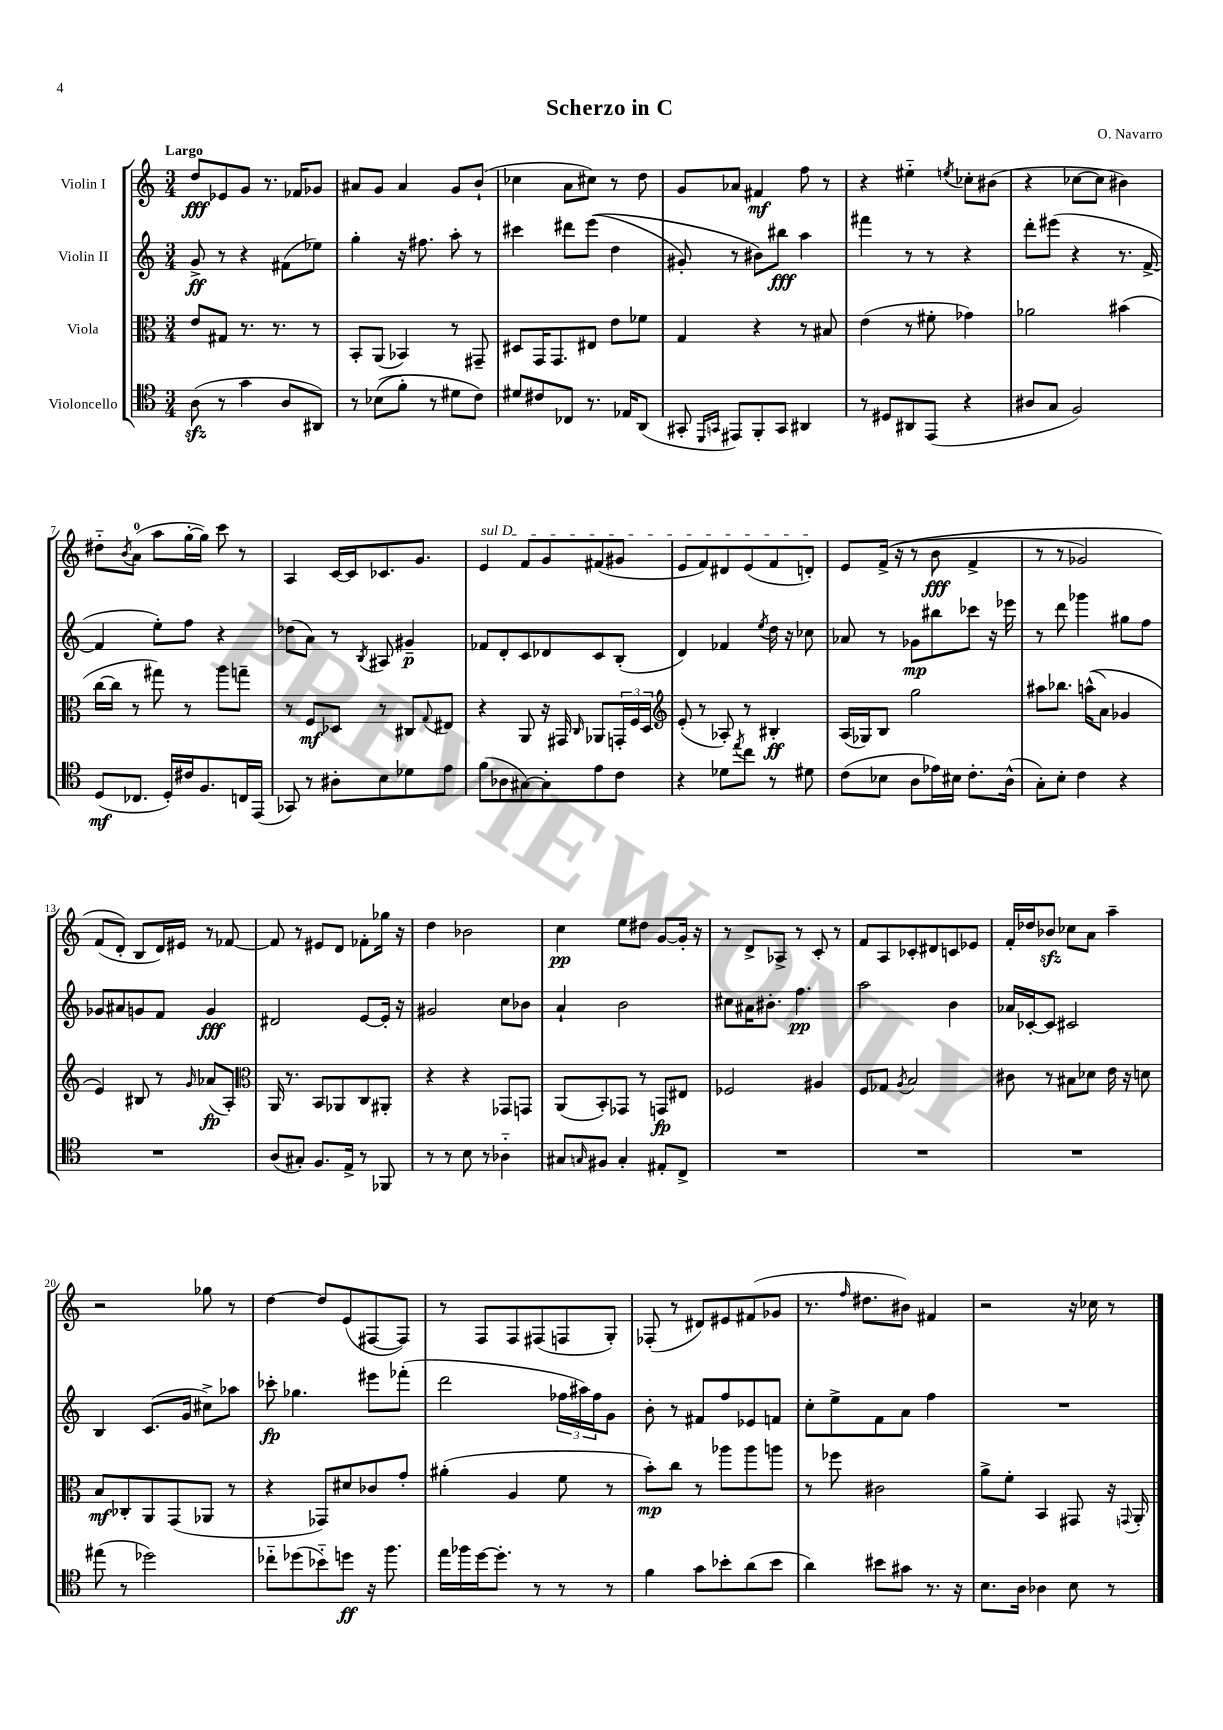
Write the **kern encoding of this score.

**kern	**kern	**kern	**kern
*staff4	*staff3	*staff2	*staff1
*clefC4	*clefC3	*clefG2	*clefG2
*k[]	*k[]	*k[]	*k[]
*M3/4	*M3/4	*M3/4	*M3/4
(8A	8e	8g^	8dd
8r	8G#	8r	8e-
4g	8.r	4r	8g
.	.	.	8.r
.	8.r	.	.
8A	.	(8f#	.
.	.	.	16f-
8AA#)	8r	8ee-)	8g-
=	=	=	=
8r	8BB'	4gg'	8a#
&((8B-	(8AA	.	8g
8f')	4BB-)	16r	4a#
.	.	8.ff#	.
8r	.	.	.
8d#	8r	8aa'	8g
8c&)	8GG#~	8r	(8b`
=	=	=	=
8d#	8D#	4ccc#	4cc-
8c#	16GG	.	.
.	8.GG	.	.
8C-	.	8ddd#	8a
8.r	8E#	&((8eee	8cc#)
.	8e	4dd	8r
16E-	.	.	.
(8AA	8f-	.	8dd
=	=	=	=
8GG#'	4G	8g#')	8g
16qqDD	.	.	.
16qqGG	.	.	.
8EE#)	.	8r	8a-
8FF'	4r	8b#&)	4f#
8GG	.	8bb#	.
4AA#	8r	4aa	8ff
.	8B#	.	8r
=	=	=	=
8r	(4e	4fff#	4r
8D#	.	.	.
8AA#	8r	8r	4ee#'~
(8EE	8f#'	8r	.
.	.	.	8qee
4r	4g-)	4r	8cc-'
.	.	.	(8b#
=	=	=	=
8A#	2a-	8ddd'	4r
8G	.	(8eee#	.
2F)	.	4r	[8cc-
.	.	.	8cc-]
.	(4b#	8.r	4b#)
.	.	[16f^	.
=	=	=	=
(8D	[16cc	4f]	8dd#'~
.	16cc]	.	.
.	.	.	8qb
8.C-	8r	.	(8a
.	8gg#)	8ee')	8aa
16D')	.	.	.
16c#	8r	8ff	[16gg'
8.F	.	.	16gg])
.	8aa	4r	8ccc
16C	8gg~	.	8r
(16EE	.	.	.
=	=	=	=
8GG-)	8r	(8dd-	4A
8r	8F	8a)	.
8A#'	8D-	8r	[16c
.	.	.	16c]
.	.	8qB	.
8B	8r	8A#	8.c-
8d-	8C#	4g#~	.
.	.	.	8.g
.	8qqG	.	.
8e	8E#	.	.
=	=	=	=
(8f	4r	8f-	4e
8A-	.	8d'	.
[8G#)	8AA	8c	8f
8G#']	16r	8d-	8g
.	16GG#	.	.
.	16qqC	.	.
8e	8AA-	8c	(8f#
8c	24GG'	(8B'	8g#
.	24F	.	.
.	24D	.	.
=	=	=	=
*	*clefG2	*	*
4r	(8e'	4d)	8e
.	8r	.	8f)
8d-	8A-')	4f-	8d#
8qee	.	.	.
8cc	8r	.	(8e
.	.	8qee	.
8r	4B#'	16dd	8f
.	.	16r	.
8d#	.	8cc-	8d')
=	=	=	=
(8c	(16A	8a-	8e
.	16G-)	.	.
8B-	8B	8r	&((16f^
.	.	.	16r
8A	2gg	8g-	8r
16e-)	.	8bb#	8b
16B#	.	.	.
8.c'	.	8ccc-	4f^
.	.	16r	.
(16A^^	.	16eee-	.
=	=	=	=
8G')	8aa#	8r	8r
8B'	8.bb-	8ddd	8r
4c	.	4ggg-	2g-)
.	&((16aa^^	.	.
.	8a)	.	.
4r	4g-	8gg#	.
.	.	8ff	.
=	=	=	=
2.r	4e&)	8g-	(8f
.	.	8a#	8d'&)
.	8B#	8g	8B
.	8r	8f	16d)
.	.	.	16e#
.	16qqg	.	.
.	(8a-	4g	8r
.	8A')	.	[8f-
=	=	=	=
*	*clefC3	*	*
(8A	16AA	2d#	8f-]
.	8.r	.	.
8G#')	.	.	8r
8.F	8BB	.	8e#
.	8AA-	.	8d
16E^	.	.	.
8r	8C	[8e	8f-'
8FF-	8AA#'	16e']	16gg-
.	.	16r	16r
=	=	=	=
8r	4r	2g#	4dd
8r	.	.	.
8B	4r	.	2b-
8r	.	.	.
4A-'~	8GG-	8cc	.
.	8GG	8b-	.
=	=	=	=
8G#	(8AA	4a`	4cc
16qqG	.	.	.
8F#	8BB')	.	.
4G'	8GG-	2b	8ee
.	8r	.	8dd#
8E#'	8GG	.	[8g
8C^	8E#	.	16g']
.	.	.	16r
=	=	=	=
2.r	2F-	8cc#	8r
.	.	16a#	8d^
.	.	8.b#'	.
.	.	.	8A-^
.	.	4.ff	8r
.	4A#	.	8c'
.	.	.	8r
=	=	=	=
2.r	8F	2aa	8f
.	8G-	.	8A
.	8qA	.	.
.	2B	.	8c-'
.	.	.	8d#
.	.	4b	8c
.	.	.	8e-
=	=	=	=
2.r	8c#	16a-	16f'
.	.	[16c-'	16dd-
.	8r	8c-]	8b-
.	8B#	2c#	8cc-
.	8d-	.	8a
.	16e	.	4aa~
.	16r	.	.
.	8d	.	.
=	=	=	=
(8ee#	8B	4B	2r
8r	8C-'	.	.
2dd-)	8AA	(8.c	.
.	(8GG	.	.
.	.	16g	.
.	8AA-	8cc#^)	8gg-
.	8r	8aa-	8r
=	=	=	=
8cc-'~	4r	8ccc-'	[4dd
(8dd-	.	4.gg-	.
8b-'~)	8GG-)	.	8dd]
8dd	8d#	.	(8e
16r	8c-	8eee#	[8F#
8.ff	.	.	.
.	8g'	(8fff-'	8F#])
=	=	=	=
16ee	(4a#'	2ddd	8r
16ff-	.	.	.
[16dd	.	.	8F
8.dd']	.	.	.
.	4A	.	8F
8r	.	.	(8F#
8r	8f	24ff-	8F
.	.	24aa#)	.
.	.	24ff-	.
8r	8r	8g	8G')
=	=	=	=
4f	8b')	8b'	(8F-'
.	8cc	8r	8r
8g	8r	8f#	8d#)
8b-'	8aa-	8ff	8e#
(8a	8aa-	8e-	(8f#
8b-	8aa	8f	8g-
=	=	=	=
4a)	8r	8cc'	8.r
.	8ff-	8ee^	.
.	.	.	16qqff
.	.	.	8.dd#
8b#	2c#	8f	.
8g#	.	8a	8b#)
8.r	.	4ff	4f#
16r	.	.	.
=	=	=	=
8.B	8a^	2.r	2r
.	8f'	.	.
16A	.	.	.
4A-	4BB	.	.
8B	8GG#	.	16r
.	.	.	16cc-
8r	16r	.	8r
.	8qqGG	.	.
.	16AA'	.	.
==	==	==	==
*-	*-	*-	*-
